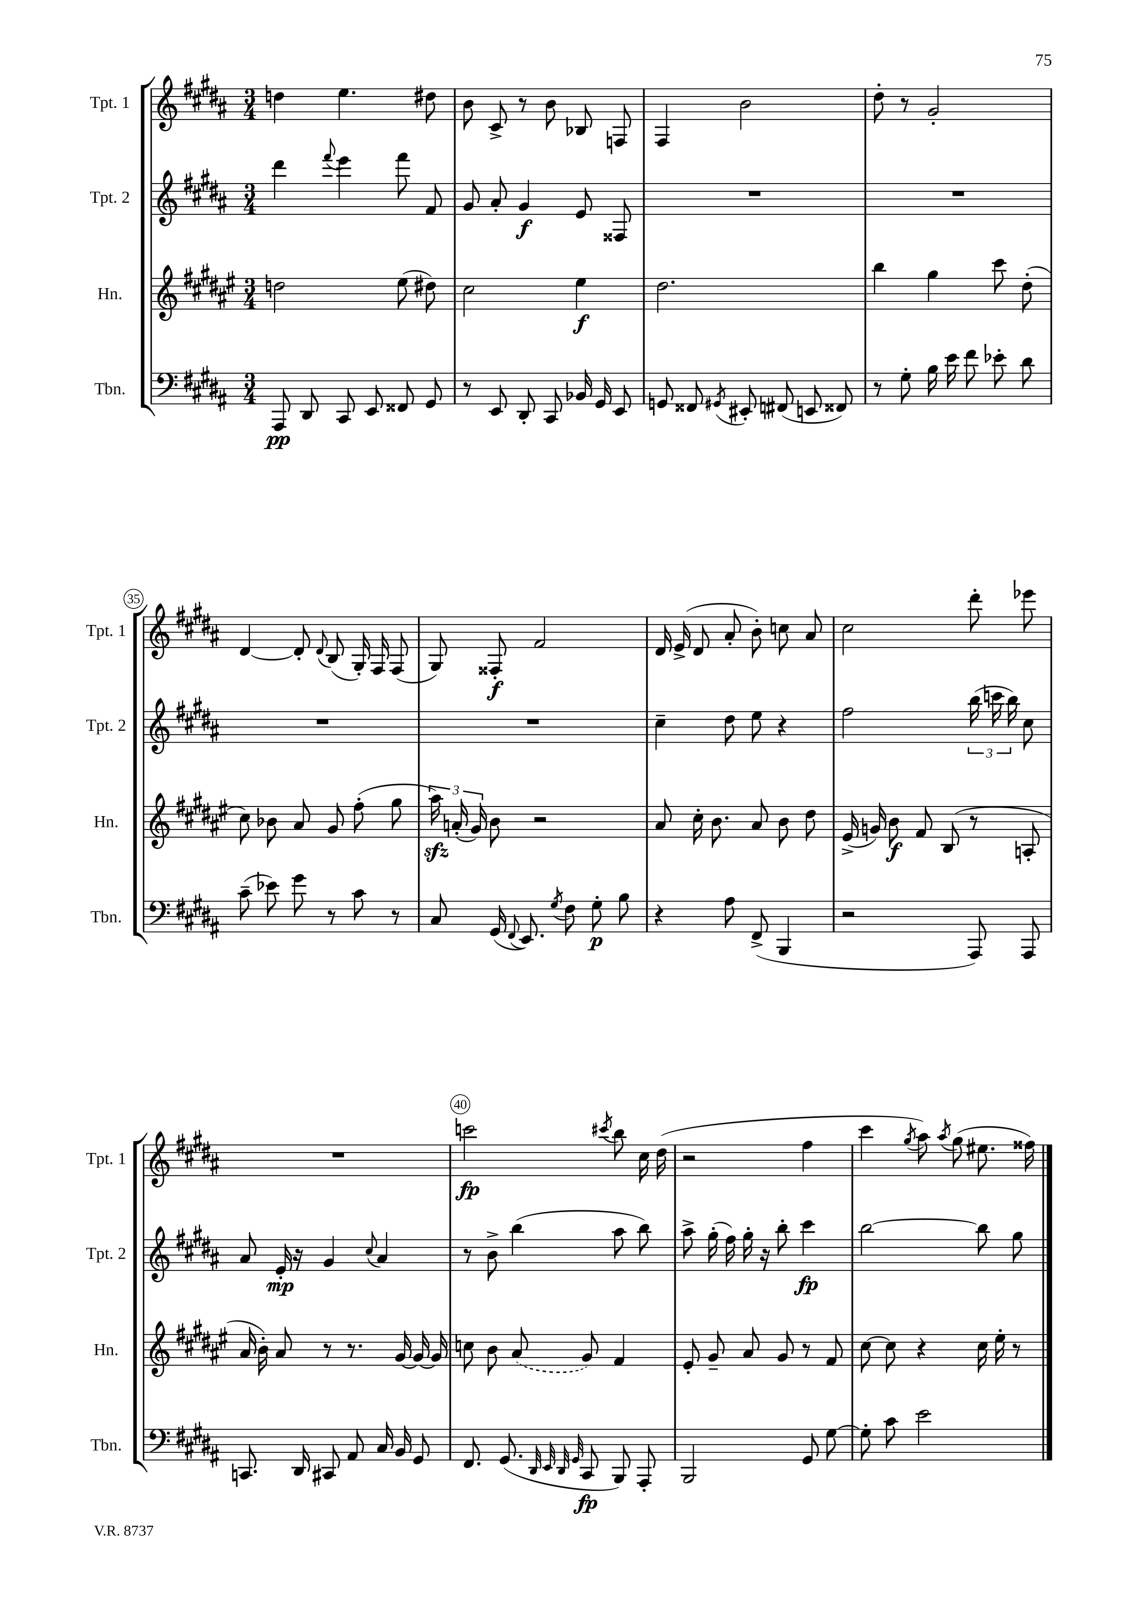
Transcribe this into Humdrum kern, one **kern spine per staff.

**kern	**dynam	**kern	**dynam	**kern	**dynam	**kern	**dynam
*part4	*part4	*part3	*part3	*part2	*part2	*part1	*part1
*staff4	*staff4	*staff3	*staff3	*staff2	*staff2	*staff1	*staff1
*I"Tbn.	*	*I"Hn.	*	*I"Tpt. 2	*	*I"Tpt. 1	*
*I'Tbn.	*	*I'Hn.	*	*I'Tpt. 2	*	*I'Tpt. 1	*
*clefF4	*	*clefG2	*	*clefG2	*	*clefG2	*
*k[f#c#g#d#a#]	*	*k[f#c#g#d#a#e#]	*	*k[f#c#g#d#a#]	*	*k[f#c#g#d#a#]	*
*M3/4	*	*M3/4	*	*M3/4	*	*M3/4	*
=31	=31	=31	=31	=31	=31	=31	=31
8AAA#/	pp	2ddn\	.	4ddd#\	.	4ddn\	.
8DD#/	.	.	.	.	.	.	.
.	.	.	.	8qqfff#/	.	.	.
8CC#/	.	.	.	4eee\	.	4.ee\	.
8EE/	.	.	.	.	.	.	.
8FF##X/	.	(8ee#\	.	8fff#\	.	.	.
8GG#/	.	8dd#X\)	.	8f#/	.	8dd#X\	.
=32	=32	=32	=32	=32	=32	=32	=32
8r	.	2cc#\	.	8g#/	.	8b\	.
8EE/	.	.	.	8a#'/	.	8c#^/	.
8DD#'/	.	.	.	4g#/	f	8r	.
8CC#/	.	.	.	.	.	8b\	.
16BB-X/	.	4ee#\	f	8e/	.	8B-X/	.
16GG#/	.	.	.	.	.	.	.
8EE/	.	.	.	8F##X/	.	8Fn/	.
=33	=33	=33	=33	=33	=33	=33	=33
8GGn/	.	2.dd#\	.	2.r	.	4F#/	.
8FF##X/	.	.	.	.	.	.	.
8qGG#X/	.	.	.	.	.	.	.
8EE#X'/	.	.	.	.	.	2b\	.
(8FF#X/	.	.	.	.	.	.	.
8EEn/	.	.	.	.	.	.	.
8FF##X/)	.	.	.	.	.	.	.
=34	=34	=34	=34	=34	=34	=34	=34
8r	.	4bb\	.	2.r	.	8dd#'\	.
8G#'\	.	.	.	.	.	8r	.
16B\	.	4gg#\	.	.	.	2g#'/	.
16e\	.	.	.	.	.	.	.
8f#\	.	.	.	.	.	.	.
8e-X'\	.	8ccc#\	.	.	.	.	.
8d#\	.	(8dd#'\	.	.	.	.	.
!!LO:LB:g=z
=35	=35	=35	=35	=35	=35	=35	=35
(8c#~\	.	8cc#\)	.	2.r	.	[4d#/	.
8e-X\)	.	8b-X\	.	.	.	.	.
8g#\	.	8a#/	.	.	.	8d#'/]	.
.	.	.	.	.	.	8qqd#/	.
8r	.	8g#/	.	.	.	(8B/	.
8c#\	.	(8ff#'\	.	.	.	16G#'/)	.
.	.	.	.	.	.	16F#/	.
8r	.	8gg#\	.	.	.	(8F#/	.
=36	=36	=36	=36	=36	=36	=36	=36
8C#/	.	24aa#zz\)	.	2.r	.	8G#/)	.
.	.	(24an'/	.	.	.	.	.
.	.	24g#/)	.	.	.	.	.
(16GG#/	.	8b\	.	.	.	8F##X'/	f
8qqFF#/	.	.	.	.	.	.	.
8.EE/)	.	.	.	.	.	.	.
.	.	2r	.	.	.	2f#/	.
8qG#/	.	.	.	.	.	.	.
8F#\	.	.	.	.	.	.	.
8G#'\	p	.	.	.	.	.	.
8B\	.	.	.	.	.	.	.
=37	=37	=37	=37	=37	=37	=37	=37
4r	.	8a#/	.	4cc#~\	.	16d#/	.
.	.	.	.	.	.	(16e^/	.
.	.	16cc#'\	.	.	.	8d#/	.
.	.	8.b\	.	.	.	.	.
8A#\	.	.	.	8dd#\	.	8a#'/	.
(8FF#^/	.	8a#/	.	8ee\	.	8b'\)	.
4BBB/	.	8b\	.	4r	.	8ccn\	.
.	.	8dd#\	.	.	.	8a#/	.
=38	=38	=38	=38	=38	=38	=38	=38
2r	.	(16e#^/	.	2ff#\	.	2cc#\	.
.	.	16gn/)	.	.	.	.	.
.	.	8b\	f	.	.	.	.
.	.	8f#/	.	.	.	.	.
.	.	(8B/	.	.	.	.	.
8AAA#/)	.	8r	.	(24bb\	.	8ddd#'\	.
.	.	.	.	24cccn\	.	.	.
.	.	.	.	24bb\)	.	.	.
8AAA#/	.	8An'/	.	8cc#\	.	8eee-X\	.
!!LO:LB:g=z
=39	=39	=39	=39	=39	=39	=39	=39
8.CCn/	.	16a#/	.	8a#/	.	2.r	.
.	.	16b'\)	.	.	.	.	.
.	.	8a#/	.	16e'/	mp	.	.
16DD#/	.	.	.	16r	.	.	.
8CC#X/	.	8r	.	4g#/	.	.	.
8AA#/	.	8.r	.	.	.	.	.
.	.	.	.	8qqcc#/	.	.	.
16C#/	.	.	.	4a#/	.	.	.
16BB/	.	[16g#/	.	.	.	.	.
8GG#/	.	16g#/_	.	.	.	.	.
.	.	16g#/]	.	.	.	.	.
=40	=40	=40	=40	=40	=40	=40	=40
8.FF#/	.	8ccn\	.	8r	.	2cccn\	fp
.	.	8b\	.	8b^\	.	.	.
(8.GG#/	.	.	.	.	.	.	.
.	.	(8a#/	.	(4bb\	.	.	.
32qqDD#/	.	.	.	.	.	.	.
32qqEE/	.	.	.	.	.	.	.
32qqDD#/	.	.	.	.	.	.	.
32qqGG#/	.	.	.	.	.	.	.
8CC#/	fp	8g#/)	.	.	.	.	.
.	.	.	.	.	.	8qccc#X/	.
8BBB/)	.	4f#/	.	8aa#\	.	8bb\	.
8AAA#'/	.	.	.	8bb\)	.	16cc#\	.
.	.	.	.	.	.	(16dd#\	.
=41	=41	=41	=41	=41	=41	=41	=41
2BBB/	.	8e#'/	.	8aa#^\	.	2r	.
.	.	8g#~/	.	(16gg#'\	.	.	.
.	.	.	.	16ff#\)	.	.	.
.	.	8a#/	.	16gg#'\	.	.	.
.	.	.	.	16r	.	.	.
.	.	8g#/	.	8bb'\	.	.	.
8GG#/	.	8r	.	4ccc#\	fp	4ff#\	.
[8G#\	.	8f#/	.	.	.	.	.
=42	=42	=42	=42	=42	=42	=42	=42
8G#'\]	.	[8cc#\	.	[2bb\	.	4ccc#\	.
8c#\	.	8cc#\]	.	.	.	.	.
.	.	.	.	.	.	8qgg#/	.
2e\	.	4r	.	.	.	8aa#\)	.
.	.	.	.	.	.	8qaa#/	.
.	.	.	.	.	.	(8gg#\	.
.	.	16cc#\	.	8bb\]	.	8.ee#X\	.
.	.	16ee#'\	.	.	.	.	.
.	.	8r	.	8gg#\	.	.	.
.	.	.	.	.	.	16ff##X\)	.
==	==	==	==	==	==	==	==
*-	*-	*-	*-	*-	*-	*-	*-
